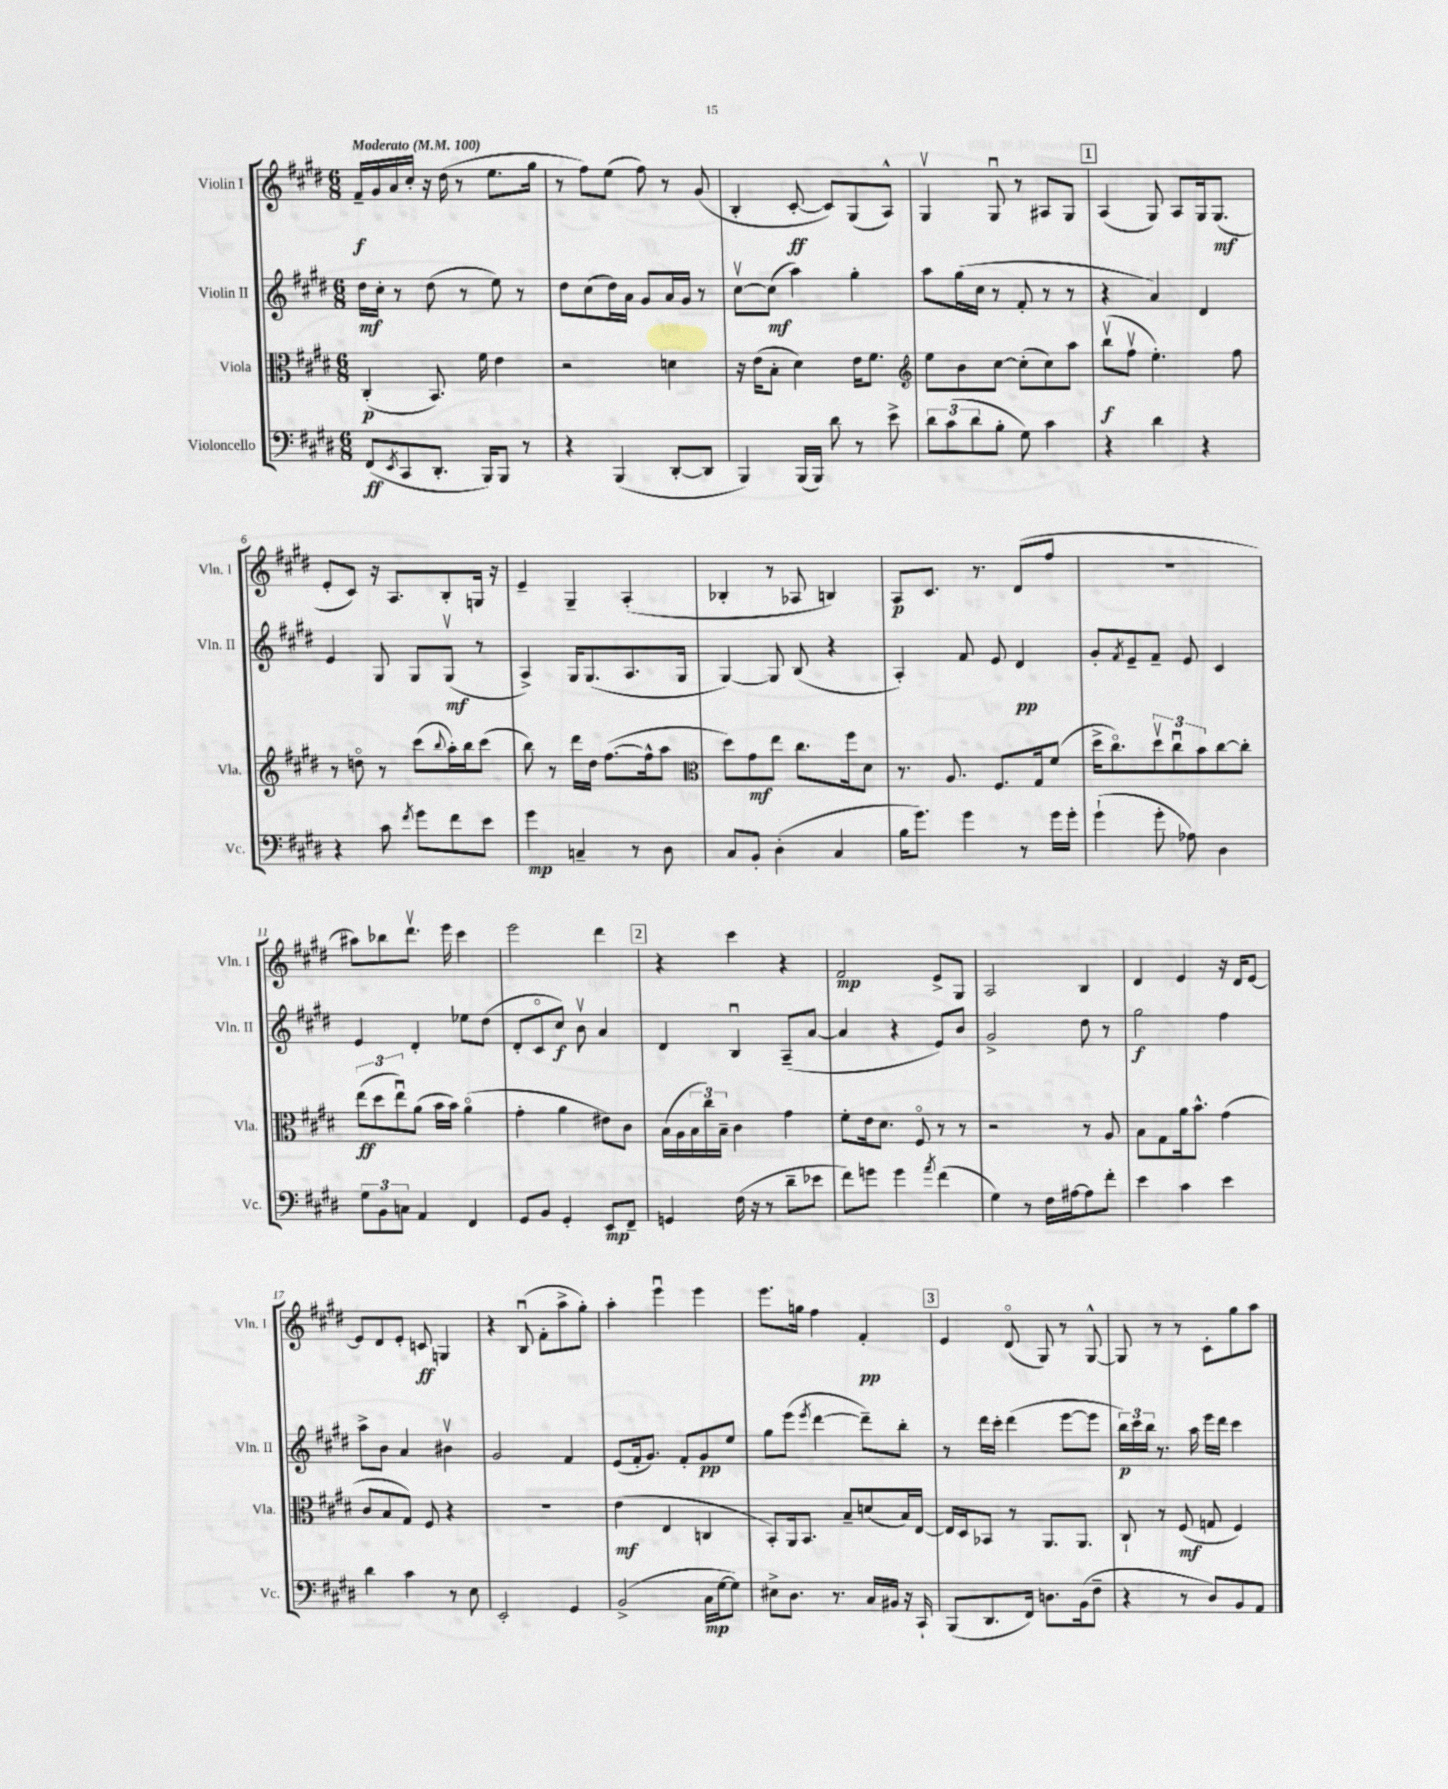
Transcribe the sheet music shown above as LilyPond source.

<<
\new StaffGroup <<
\new Staff = "s0" \with { instrumentName = "Violin I" shortInstrumentName = "Vln. I" } {
    \clef treble \key e \major \numericTimeSignature \time 6/8 \tempo "Moderato" 4 = 100
    fis'16--\f gis'16 a'16 cis''16-. r16 dis''16( r8 e''8. gis''16 |
    r8 fis''8) e''8( fis''8) r8 gis'8( |
    b4-. cis'8~-.\ff cis'8) gis8( a8-^) |
    gis4\upbow gis8\downbow r8 ais8 gis8 |
    \mark \markup { \box "1" } a4( gis8) a8 gis16 gis8.\mf( |
    e'8-. cis'8) r16 a8. b8-. g16 r16 |
    e'4-- gis4-- a4-.( |
    bes4-. r8 aes8 b4) |
    a8\p cis'8. r8. dis'8( fis''8 |
    R2. |
    ais''8) bes''8 dis'''8.\upbow e'''16 cis'''4 |
    e'''2 dis'''4 |
    \mark \markup { \box "2" } r4 cis'''4 r4 |
    fis'2\mp e'8-> gis8 |
    a2 b4 |
    dis'4 e'4 r16 dis'16 e'8~ |
    e'8 dis'8 e'8-. c'8\ff g4 |
    r4 b8\downbow( fis'8-. a''8-> gis''8-.) |
    a''4-. e'''4\downbow e'''4 |
    e'''8. g''16 fis''4 fis'4-.\pp |
    \mark \markup { \box "3" } e'4 dis'8\flageolet( gis8) r8 gis8~-^ |
    gis8 r8 r8 cis'8-. gis''8 a''8 \bar "|." |
}
\new Staff = "s1" \with { instrumentName = "Violin II" shortInstrumentName = "Vln. II" } {
    \clef treble \key e \major \numericTimeSignature \time 6/8
    dis''16\mf cis''16-. r8 dis''8( r8 e''8) r8 |
    dis''8 cis''8( dis''16) a'16 gis'8 a'16 gis'16 r8 |
    cis''8~\upbow cis''8\mf( a''4) gis''4-. |
    a''8 gis''16( cis''16 r8 fis'8-. r8 r8 |
    \mark \markup { \box "1" } r4 a'4) dis'4 |
    e'4 gis8 gis8 gis8\upbow\mf( r8 |
    a4->) gis16 gis8.( a8. gis16 |
    gis4~) gis8 b8( r4 |
    a4-.) fis'8 e'8 dis'4\pp |
    gis'8-. \acciaccatura { fis'8 } e'8-- fis'8-- e'8 cis'4 |
    e'4 dis'4-. ees''8 dis''8( |
    dis'8-. cis'8\flageolet cis''8\f) b'8\upbow a'4 |
    \mark \markup { \box "2" } dis'4 b4\downbow a8--( a'8~ |
    a'4 r4 e'8) b'8 |
    gis'2-> dis''8 r8 |
    gis''2\f fis''4 |
    a''8-> b'8 a'4 bis'4\upbow |
    gis'2 fis'4 |
    e'8( fis'16-. gis'8.) fis'8-. gis'8\pp e''8 |
    gis''8 e'''8( \acciaccatura { e'''8 } dis'''4~ dis'''8--) b''8-. |
    \mark \markup { \box "3" } r8 dis'''16 cis'''16-. dis'''4( e'''8~ e'''8 |
    \tuplet 3/2 { b''16\p) cis'''16 b''16 } r8. a''16 e'''16 dis'''16 cis'''4 \bar "|." |
}
\new Staff = "s2" \with { instrumentName = "Viola" shortInstrumentName = "Vla." } {
    \clef alto \key e \major \numericTimeSignature \time 6/8
    cis4-.\p( b,8.) fis'16 e'4 |
    r2 d'4 |
    r16 e'16( b8-. dis'4) e'16 fis'8. |
    \clef treble e''8 b'8 cis''8~ cis''8-.( cis''8) a''8 |
    \mark \markup { \box "1" } b''8\upbow\f( fis''8\upbow e''4.-.) fis''8 |
    r8 d''8\flageolet r8 cis'''8( \appoggiatura { b''8 } a''16-.) b''16 cis'''8( |
    b''8) r8 dis'''16 dis''16 fis''8.~( fis''16-^ a''8 |
    \clef alto dis''8) gis'8\mf e''8 cis''8. fis''16 dis'8 |
    r8. a8. fis8. gis16 fis'8( |
    dis''16-> cis''8.\flageolet) \tuplet 3/2 { dis''8\upbow cis''8\downbow b'8 } cis''8~ cis''8-. |
    \tuplet 3/2 { e''8\ff( dis''8 e''8\downbow) } a'8( b'16 b'16) a'4\flageolet( |
    gis'4-. a'4 eis'8) cis'8 |
    \mark \markup { \box "2" } b16( a16 \tuplet 3/2 { b16 cis''16) b16-- } cis'4 gis'4 |
    fis'8-. e'16 dis'8. fis8\flageolet r8 r8 |
    r2 r8 a8 |
    b8 gis8 a'16 b'8.-^ gis'4( |
    cis'8 b8 gis8) fis8 r4 |
    R2. |
    e'4\mf( e4 c4 |
    b,8-.) a,16 b,8. b8-- d'8( b16) e16~ |
    \mark \markup { \box "3" } e16 dis16 bes,8 r8 a,8. a,8. |
    cis8-! r8 fis8\mf( g8 fis4) \bar "|." |
}
\new Staff = "s3" \with { instrumentName = "Violoncello" shortInstrumentName = "Vc." } {
    \clef bass \key e \major \numericTimeSignature \time 6/8
    fis,8\ff( \acciaccatura { e,8 } cis,8 dis,8.-. b,,16) b,,8 r8 |
    r4 b,,4( dis,8~-. dis,8 |
    b,,4) b,,16( b,,16) dis'8 r8 e'8-> |
    \tuplet 3/2 { dis'8 cis'8( dis'8 } b8-. gis8) cis'4 |
    \mark \markup { \box "1" } r4 dis'4 r4 |
    r4 cis'8 \acciaccatura { fis'8 } gis'8 fis'8 e'8 |
    gis'4\mp c4-- r8 dis8 |
    cis8 b,8-. dis4-.( cis4 |
    b16 gis'8.) gis'4 r8 gis'16 gis'16-. |
    gis'4-!( gis'8-. aes8) dis4 |
    \tuplet 3/2 { gis8 b,8 c8 } a,4 fis,4 |
    gis,8 b,8 gis,4-. e,8\mp fis,8-- |
    \mark \markup { \box "2" } g,4 fis16( r16 r8 dis'8-- ees'8 |
    fis'8) g'8 g'4 \acciaccatura { a'8 } fis'4( |
    gis4) r8 fis16 ais16~ ais8 fis'8-. |
    e'4 cis'4 e'4 |
    dis'4 cis'4 r8 e8 |
    e,2-. gis,4 |
    b,2->( cis16\mp gis16~ gis8) |
    eis8-> dis8. r8. cis16 bis,16 r16 cis,16-! |
    \mark \markup { \box "3" } b,,8( dis,8. fis,16) d8. b,16( fis8-- |
    r4 r8 dis8) b,8 a,8 \bar "|." |
}
>>
>>
